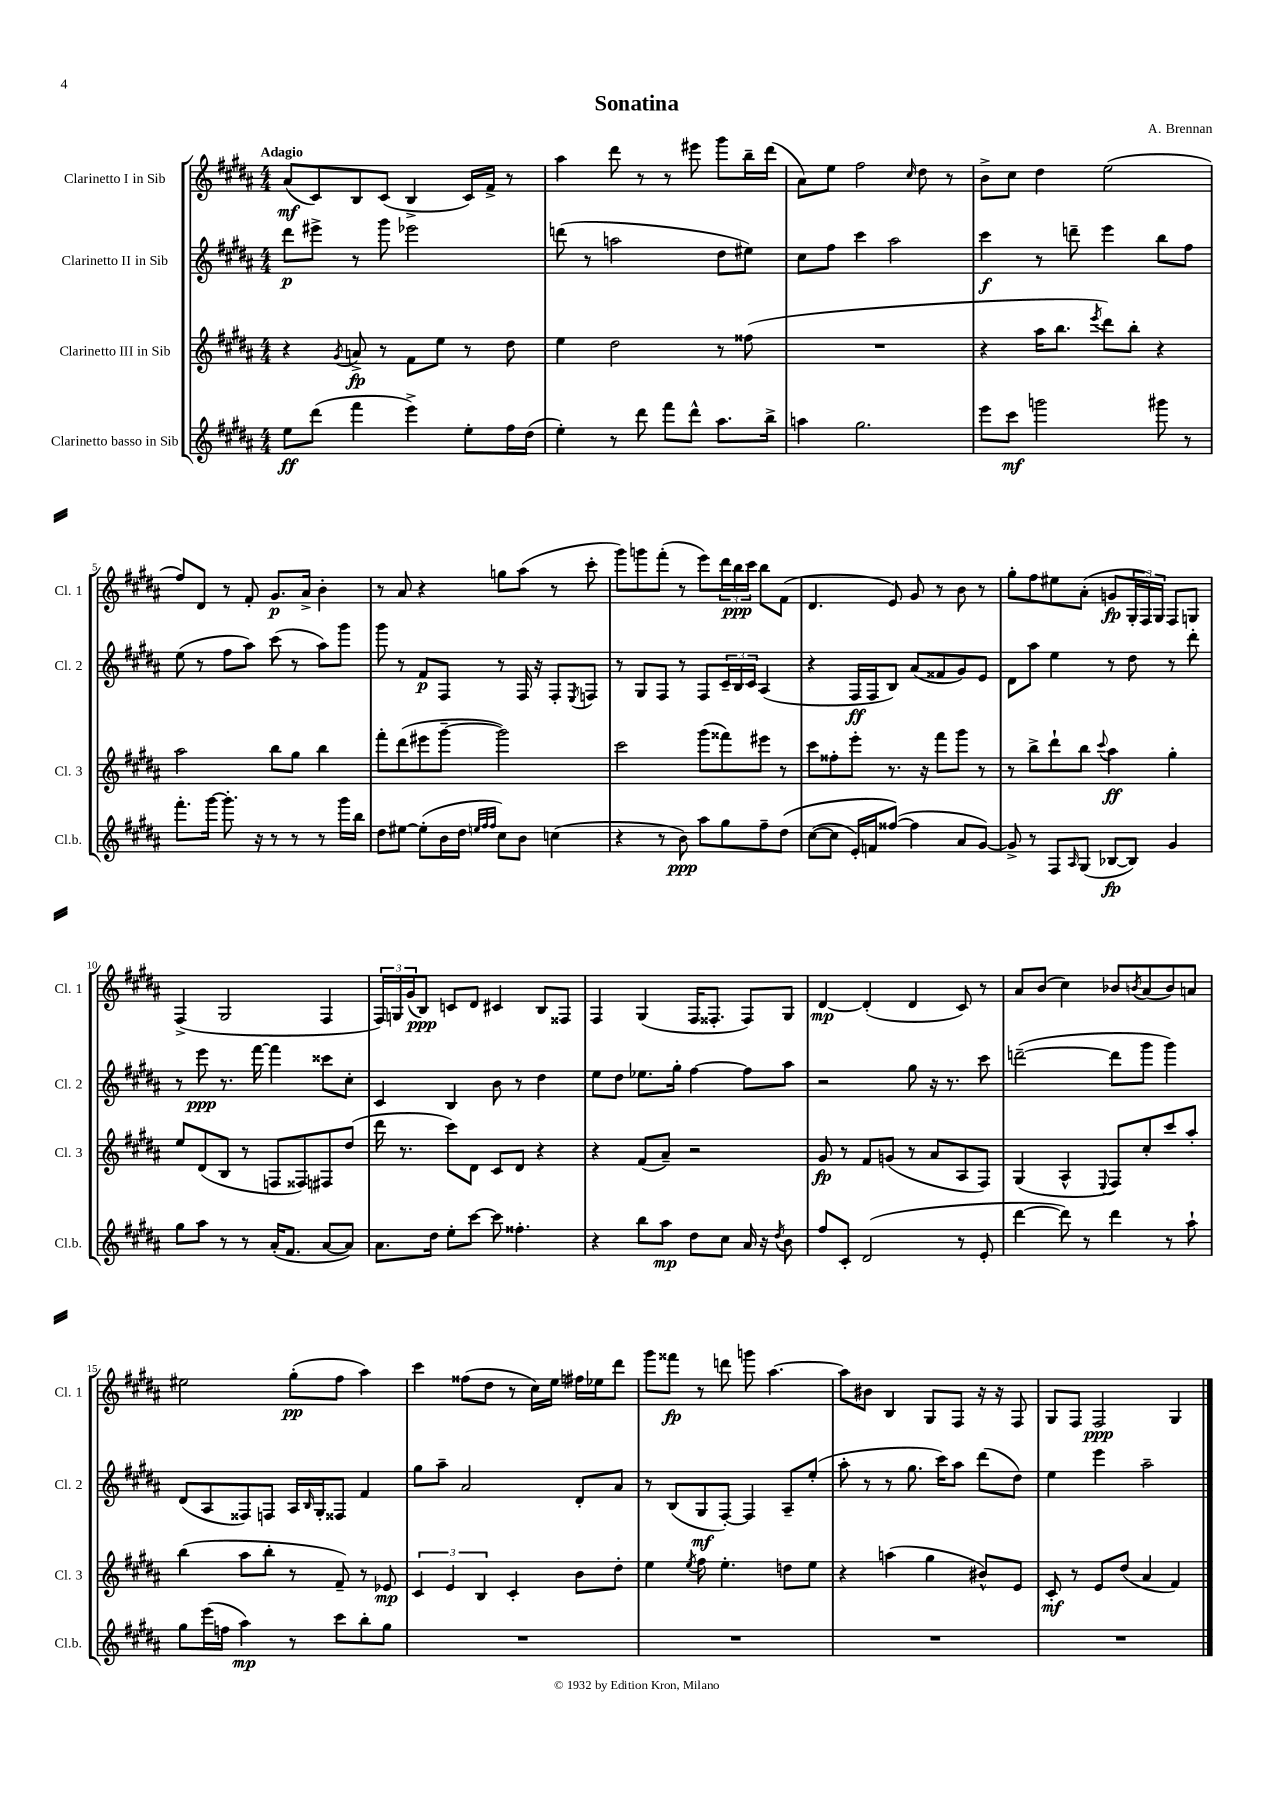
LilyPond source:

\header { title = "Sonatina" composer = "A. Brennan" }
<<
\new StaffGroup <<
\new Staff = "s0" \with { instrumentName = "Clarinetto I in Sib" shortInstrumentName = "Cl. 1" } {
    \clef treble \key b \major \numericTimeSignature \time 4/4 \tempo "Adagio"
    ais'8\mf( cis'8) b8 cis'8( b4-> cis'16) fis'16-> r8 |
    ais''4 dis'''8 r8 r8 eis'''8 gis'''8 b''16-- dis'''16( |
    ais'8) e''8 fis''2 \grace { cis''16 } dis''8 r8 |
    b'8-> cis''8 dis''4 e''2( |
    fis''8) dis'8 r8 fis'8-. gis'8.\p ais'16-> b'4-. |
    r8 ais'8 r4 g''8 ais''8( r8 cis'''8-. |
    gis'''8) g'''8 fis'''8-.( r8 e'''8) \tuplet 3/2 { dis'''16 b''16\ppp cis'''16 } b''8 fis'8( |
    dis'4. e'8) gis'8 r8 b'8 r8 |
    gis''8-. fis''8 eis''8 ais'8-.( g'8\fp \tuplet 3/2 { gis16-. fis16) gis16 } fis8 g8 |
    fis4->( gis2 fis4 |
    \tuplet 3/2 { fis16) g16 gis'16( } b8\ppp) c'8 dis'8 cis'4 b8 fisis8 |
    fis4 gis4( fis16 fisis8.-. fisis8) gis8 |
    dis'4~\mp dis'4-.( dis'4 cis'8) r8 |
    ais'8 b'8( cis''4) bes'8 \acciaccatura { b'8 } ais'8( b'8) a'8 |
    eis''2 gis''8-.\pp( fis''8 ais''4) |
    cis'''4 fisis''8( dis''8 r8 cis''16) e''16 fis''16 ees''16 dis'''8 |
    gis'''8 fisis'''8\fp r8 d'''8 g'''8 ais''4.~ |
    ais''8 bis'8 b4 gis8 fis8 r16 r16 fis8 |
    gis8 fis8 fis2\ppp gis4 \bar "|." |
}
\new Staff = "s1" \with { instrumentName = "Clarinetto II in Sib" shortInstrumentName = "Cl. 2" } {
    \clef treble \key b \major \numericTimeSignature \time 4/4
    dis'''8\p eis'''8-> r8 gis'''8 ees'''2 |
    d'''8( r8 a''2 dis''8 eis''8) |
    cis''8 fis''8 cis'''4 ais''2 |
    cis'''4\f r8 d'''8-- e'''4 b''8 fis''8 |
    e''8( r8 fis''8 ais''8) cis'''8( r8 ais''8) gis'''8 |
    gis'''8 r8 fis'8\p fis8 r8 fis16 r16 fis8-. \acciaccatura { e8 } f8 |
    r8 gis8 fis8 r8 fis8 \tuplet 3/2 { cis'16-- b16 cis'16 } ais4( |
    r4 fis16\ff fis16 b8) ais'8( fisis'8 gis'8) e'8 |
    dis'8 ais''8 e''4 r8 dis''8 r8 dis'''8-. |
    r8 e'''8\ppp r8. fis'''16~ fis'''4 cisis'''8 cis''8-. |
    cis'4 b4 b'8 r8 dis''4 |
    e''8 dis''8 ees''8. gis''16-. fis''4~ fis''8 ais''8 |
    r2 gis''8 r16 r8. cis'''8 |
    d'''2~--( d'''8 gis'''8 gis'''4) |
    dis'8( ais8 fisis8) f8 ais16 \grace { b16 } gis16-. fisis8 fis'4 |
    gis''8 ais''8-- ais'2 dis'8-. ais'8 |
    r8 b8( gis8\mf fis8~-.) fis4 ais8-- e''8-.( |
    ais''8-. r8 r8 gis''8. cis'''16) ais''8 dis'''8( dis''8) |
    e''4 e'''4 ais''2-- \bar "|." |
}
\new Staff = "s2" \with { instrumentName = "Clarinetto III in Sib" shortInstrumentName = "Cl. 3" } {
    \clef treble \key b \major \numericTimeSignature \time 4/4
    r4 \acciaccatura { gis'8 } a'8->\fp r8 fis'8 e''8 r8 dis''8 |
    e''4 dis''2 r8 fisis''8( |
    R1 |
    r4 ais''16 b''8. \acciaccatura { e'''8 } dis'''8) b''8-. r4 |
    ais''2 b''8 gis''8 b''4 |
    fis'''8-. dis'''8( eis'''8 gis'''8~-- gis'''2) |
    cis'''2 gis'''8( fisis'''8) eis'''8 r8 |
    cis'''8 fisis''8-. e'''8-. r8. r16 fis'''8 gis'''8 r8 |
    r8 b''8-> dis'''8-! b''8 \appoggiatura { cis'''8 } ais''4\ff gis''4-. |
    e''8 dis'8( b8 r8 f8 fisis8) fis8 dis''8( |
    dis'''16 r8. cis'''8) dis'8 cis'8 dis'8 r4 |
    r4 fis'8( ais'8--) r2 |
    gis'8\fp r8 fis'8 g'8( r8 ais'8 ais8 fis8) |
    gis4( ais4-^ \appoggiatura { e8 } fis8) cis''8-. cis'''8 ais''8-. |
    b''4( ais''8 b''8-. r8 fis'8--) r8 ees'8\mp |
    \tuplet 3/2 { cis'4 e'4 b4 } cis'4-. b'8 dis''8-. |
    e''4 \acciaccatura { e''8 } fis''8 e''4.-. d''8 e''8 |
    r4 a''4( gis''4 bis'8-^) e'8 |
    cis'8-.\mf r8 e'8 dis''8( ais'4 fis'4) \bar "|." |
}
\new Staff = "s3" \with { instrumentName = "Clarinetto basso in Sib" shortInstrumentName = "Cl.b." } {
    \clef treble \key b \major \numericTimeSignature \time 4/4
    e''8\ff dis'''8( fis'''4 e'''4->) e''8-. fis''16 dis''16( |
    e''4-.) r8 dis'''8 fis'''8 dis'''8-^ ais''8. b''16-> |
    a''4 gis''2. |
    e'''8 cis'''8\mf g'''2 gis'''8 r8 |
    fis'''8.-. gis'''16~ gis'''8.-. r16 r8 r8 r8 gis'''16 b''16 |
    dis''8 eis''8~ eis''8-.( b'16 dis''16 \grace { e''32 fis''32 fis''32 } cis''8) b'8 c''4( |
    r4 r8 b'8\ppp) ais''8 gis''8 fis''8-- dis''8\( |
    cis''8~( cis''8 e'16-.) f'16 fisis''8~(\) fisis''4 ais'8 gis'8~) |
    gis'8-> r8 fis8 \grace { ais16 } gis8( bes8~\fp bes8) gis'4 |
    gis''8 ais''8 r8 r8 ais'16-.( fis'8. ais'8~ ais'8) |
    ais'8. dis''16 e''8-. cis'''8~ cis'''8 fisis''4.-. |
    r4 b''8 ais''8\mp dis''8 cis''8 ais'16 r16 \acciaccatura { dis''8 } b'8 |
    fis''8 cis'8-. dis'2( r8 e'8-. |
    dis'''4~ dis'''8) r8 dis'''4 r8 ais''8-! |
    gis''8 e'''16( f''16 ais''4\mp) r8 cis'''8 b''8-. gis''8 |
    R1 |
    R1 |
    R1 |
    R1 \bar "|." |
}
>>
>>
